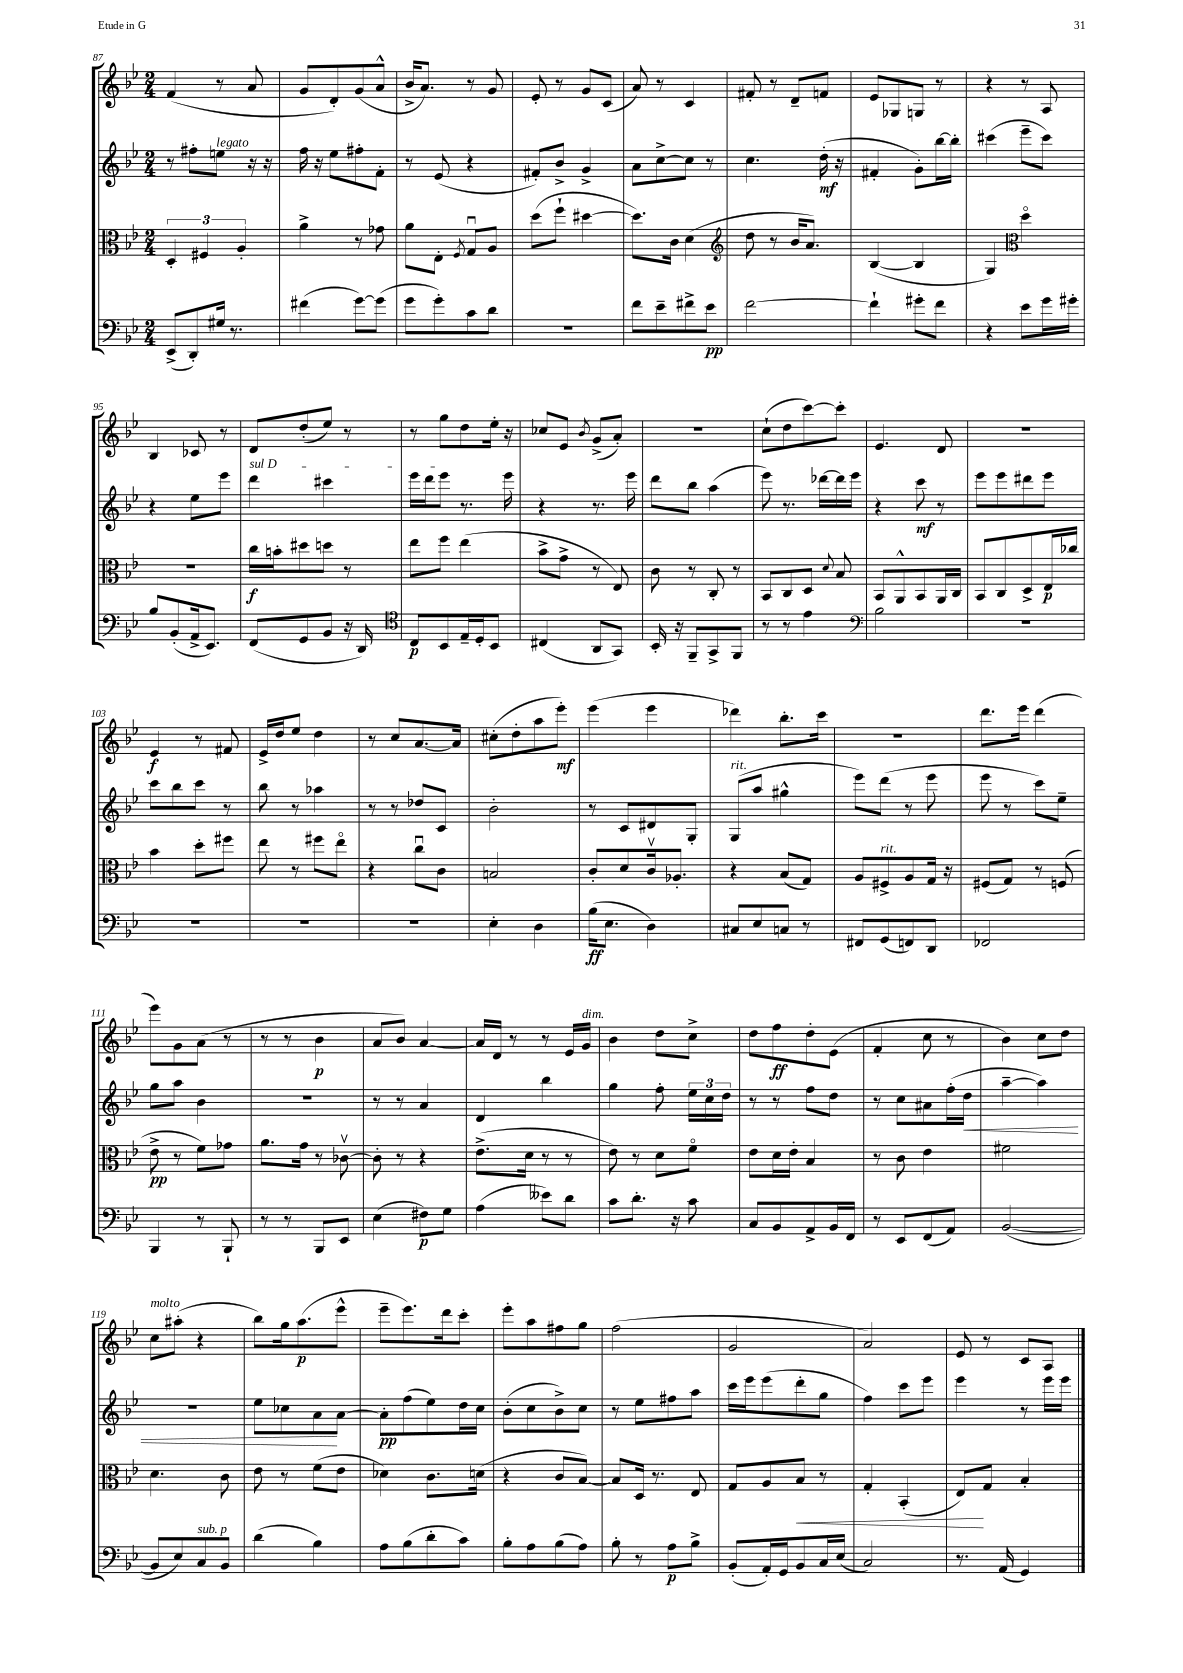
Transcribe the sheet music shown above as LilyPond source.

<<
\new StaffGroup <<
\new Staff = "s0" {
    \clef treble \key bes \major \numericTimeSignature \time 2/4
    \autoBeamOff f'4( r8 a'8 |
    g'8[ d'8-.) g'8( a'8]-^ |
    bes'16[-> a'8.]) r8 g'8 |
    ees'8-. r8 g'8[ c'8]( |
    a'8) r8 c'4 |
    fis'8-. r8 d'8[-- f'8] |
    ees'8[ ges8 g8] r8 |
    r4 r8 a8 |
    bes4 ces'8 r8 |
    d'8[ d''8-.( ees''8]) r8 |
    r8 g''8[ d''8 ees''16]-. r16 |
    ces''8[ ees'8] \acciaccatura { bes'8 } g'8[->( a'8]-.) |
    r2 |
    c''8[-!( d''8 c'''8~) c'''8]-. |
    ees'4. d'8 |
    R2 |
    ees'4\f r8 fis'8 |
    ees'16[-> d''16 ees''8] d''4 |
    r8 c''8[ a'8.~ a'16] |
    cis''8[-.( d''8-. a''8 ees'''8]-.\mf) |
    ees'''4( ees'''4 |
    des'''4) bes''8.[-. c'''16] |
    r2 |
    d'''8.[ ees'''16] d'''4( |
    ees'''8[) g'8 a'8]( r8 |
    r8 r8 bes'4\p |
    a'8[ bes'8]) a'4~ |
    a'16[ d'16] r8 r8 ees'16[ g'16]^\markup { \italic "dim." } |
    bes'4 d''8[ c''8]-> |
    d''8[ f''8\ff d''8-. ees'8]( |
    f'4-. c''8 r8 |
    bes'4) c''8[ d''8] |
    c''8[^\markup { \italic "molto" } ais''8]-.( r4 |
    bes''8[) g''16 a''8.\p( ees'''8]-^ |
    ees'''8[-- ees'''8.) d'''16 c'''8]-. |
    ees'''8[-. a''8 fis''8 g''8] |
    f''2( |
    g'2 |
    a'2) |
    ees'8 r8 c'8[ a8] \bar "|." |
}
\new Staff = "s1" {
    \clef treble \key bes \major \numericTimeSignature \time 2/4
    \autoBeamOff r8 fis''8[-. e''8]^\markup { \italic "legato" } r16 r16 |
    f''16 r16 ees''8[ fis''8-. f'8]-. |
    r8 ees'8( r4 |
    fis'8[-.) bes'8]-> g'4-> |
    a'8[ c''8~-> c''8] r8 |
    c''4. d''16-.\mf( r16 |
    fis'4-. g'8[-.) bes''16~ bes''16]-. |
    cis'''4( ees'''8[-- cis'''8]) |
    r4 ees''8[ ees'''8] |
    \once \override TextSpanner.bound-details.left.text = \markup { \italic "sul D" } d'''4\startTextSpan cis'''4 |
    ees'''16[ d'''16 ees'''8]\stopTextSpan r8. ees'''16 |
    r4 r8. ees'''16 |
    d'''8[ bes''8] a''4( |
    ees'''8) r8. des'''16[~ des'''16 ees'''16] |
    r4 c'''8\mf r8 |
    ees'''8[ ees'''8 dis'''8 ees'''8] |
    c'''8[ bes''8 c'''8] r8 |
    bes''8 r8 aes''4 |
    r8 r8 des''8[ c'8] |
    bes'2-. |
    r8 c'8[ dis'8 g8]-. |
    g8[^\markup { \italic "rit." }( a''8] gis''4-^ |
    ees'''8[) d'''8]( r8 ees'''8 |
    ees'''8 r8 c'''8[) ees''8]-- |
    g''8[ a''8] bes'4 |
    r2 |
    r8 r8 a'4 |
    d'4 bes''4 |
    g''4 f''8-. \tuplet 3/2 { ees''16[ c''16 d''16] } |
    r8 r8 f''8[ d''8] |
    r8 c''8[ ais'8 f''16-.( d''16]\< |
    a''4~-- a''4) |
    R2 |
    ees''8[ ces''8 a'8\! a'8]~ |
    a'8[-.\pp f''8( ees''8) d''16 c''16] |
    bes'8[-.( c''8 bes'8->) c''8] |
    r8 ees''8[ fis''8 a''8] |
    c'''16[ ees'''16 ees'''8( d'''8-. g''8] |
    f''4) c'''8[ ees'''8] |
    ees'''4 r8 ees'''16[ ees'''16] \bar "|." |
}
\new Staff = "s2" {
    \clef alto \key bes \major \numericTimeSignature \time 2/4
    \autoBeamOff \tuplet 3/2 { d4-. fis4 a4-. } |
    a'4-> r8 ges'8 |
    a'8[ ees8]-. \acciaccatura { f8 } g8[\downbow a8] |
    d''8[( f''8]-! dis''4~ |
    dis''8.[) c'16] d'4( |
    \clef treble d''8 r8 bes'16[ a'8.]) |
    bes4~( bes4 |
    g4) \clef alto d''4\flageolet |
    r2 |
    c''16[\f b'16-. dis''8 d''8] r8 |
    ees''8[ f''8] ees''4( |
    bes'8[-> g'8]-> r8 ees8) |
    c'8 r8 c8-. r8 |
    bes,8[ c8 d8] \appoggiatura { d'8 } bes8 |
    bes,8[ a,8-^ bes,8 a,16 c16] |
    bes,8[ c8 d8-> ees16\p ces''16] |
    bes'4 d''8[-. fis''8] |
    ees''8 r8 fis''8[ ees''8]\flageolet |
    r4 c''8[\downbow c'8] |
    b2 |
    c'8[-. d'8 c'16\upbow aes8.]-. |
    r4 bes8[( g8]) |
    a8[ fis8->^\markup { \italic "rit." } a8 g16] r16 |
    fis8[( g8]) r8 f8( |
    ees'8->\pp r8 f'8[) ges'8] |
    a'8.[ g'16] r8 ces'8~\upbow |
    ces'8-. r8 r4 |
    ees'8.[->( d'16] r8 r8 |
    ees'8) r8 d'8[ f'8]\flageolet |
    ees'8[ d'16 ees'16]-. bes4 |
    r8 c'8 ees'4 |
    fis'2 |
    d'4. c'8 |
    ees'8 r8 f'8[( ees'8] |
    des'4) c'8.[ d'16]( |
    r4 c'8[ bes8]~) |
    bes8[ d16] r8. ees8 |
    g8[ a8 bes8]\< r8 |
    g4-. bes,4-.( |
    ees8[\!) g8] bes4-. \bar "|." |
}
\new Staff = "s3" {
    \clef bass \key bes \major \numericTimeSignature \time 2/4
    \autoBeamOff ees,8[->( d,8-.) gis16] r8. |
    fis'4( g'8[~) g'8]( |
    g'8[ g'8-.) c'8 d'8] |
    R2 |
    f'8[ ees'8-- fis'8-> ees'8]\pp |
    f'2~ |
    f'4-! gis'8[-. f'8] |
    r4 ees'8[ g'16 gis'16]-. |
    bes8[ bes,8-.( a,16-> ees,8.]) |
    f,8[( g,8 bes,8] r16 d,16) |
    \clef tenor c8[\p bes,8 ees16-- d16-. bes,8] |
    cis4( a,8[ g,8]) |
    bes,16-. r16 f,8[-- g,8-> f,8] |
    r8 r8 ees'4 |
    \clef bass bes2 |
    R2 |
    R2 |
    R2 |
    R2 |
    ees4-. d4 |
    bes16[\ff( ees8.] d4) |
    cis8[ ees8 c8] r8 |
    fis,8[ g,8( f,8) d,8] |
    fes,2 |
    bes,,4 r8 bes,,8-! |
    r8 r8 bes,,8[ ees,8] |
    ees4( fis8[\p) g8] |
    a4( eeses'8[) d'8] |
    c'8[ d'8.]-. r16 c'8 |
    c8[ bes,8 a,8-> bes,16 f,16] |
    r8 ees,8[ f,8( a,8]) |
    bes,2~( |
    bes,8[ ees8) c8^\markup { \italic "sub. p" } bes,8] |
    d'4( bes4) |
    a8[ bes8( d'8-. c'8]) |
    bes8[-. a8 bes8( a8]) |
    bes8-. r8 a8[\p bes8]-> |
    bes,8[-.( a,16-.) g,16 bes,8 c16 ees16]( |
    c2) |
    r8. a,16( g,4) \bar "|." |
}
>>
>>
\layout { \context { \Score currentBarNumber = #87 } }
